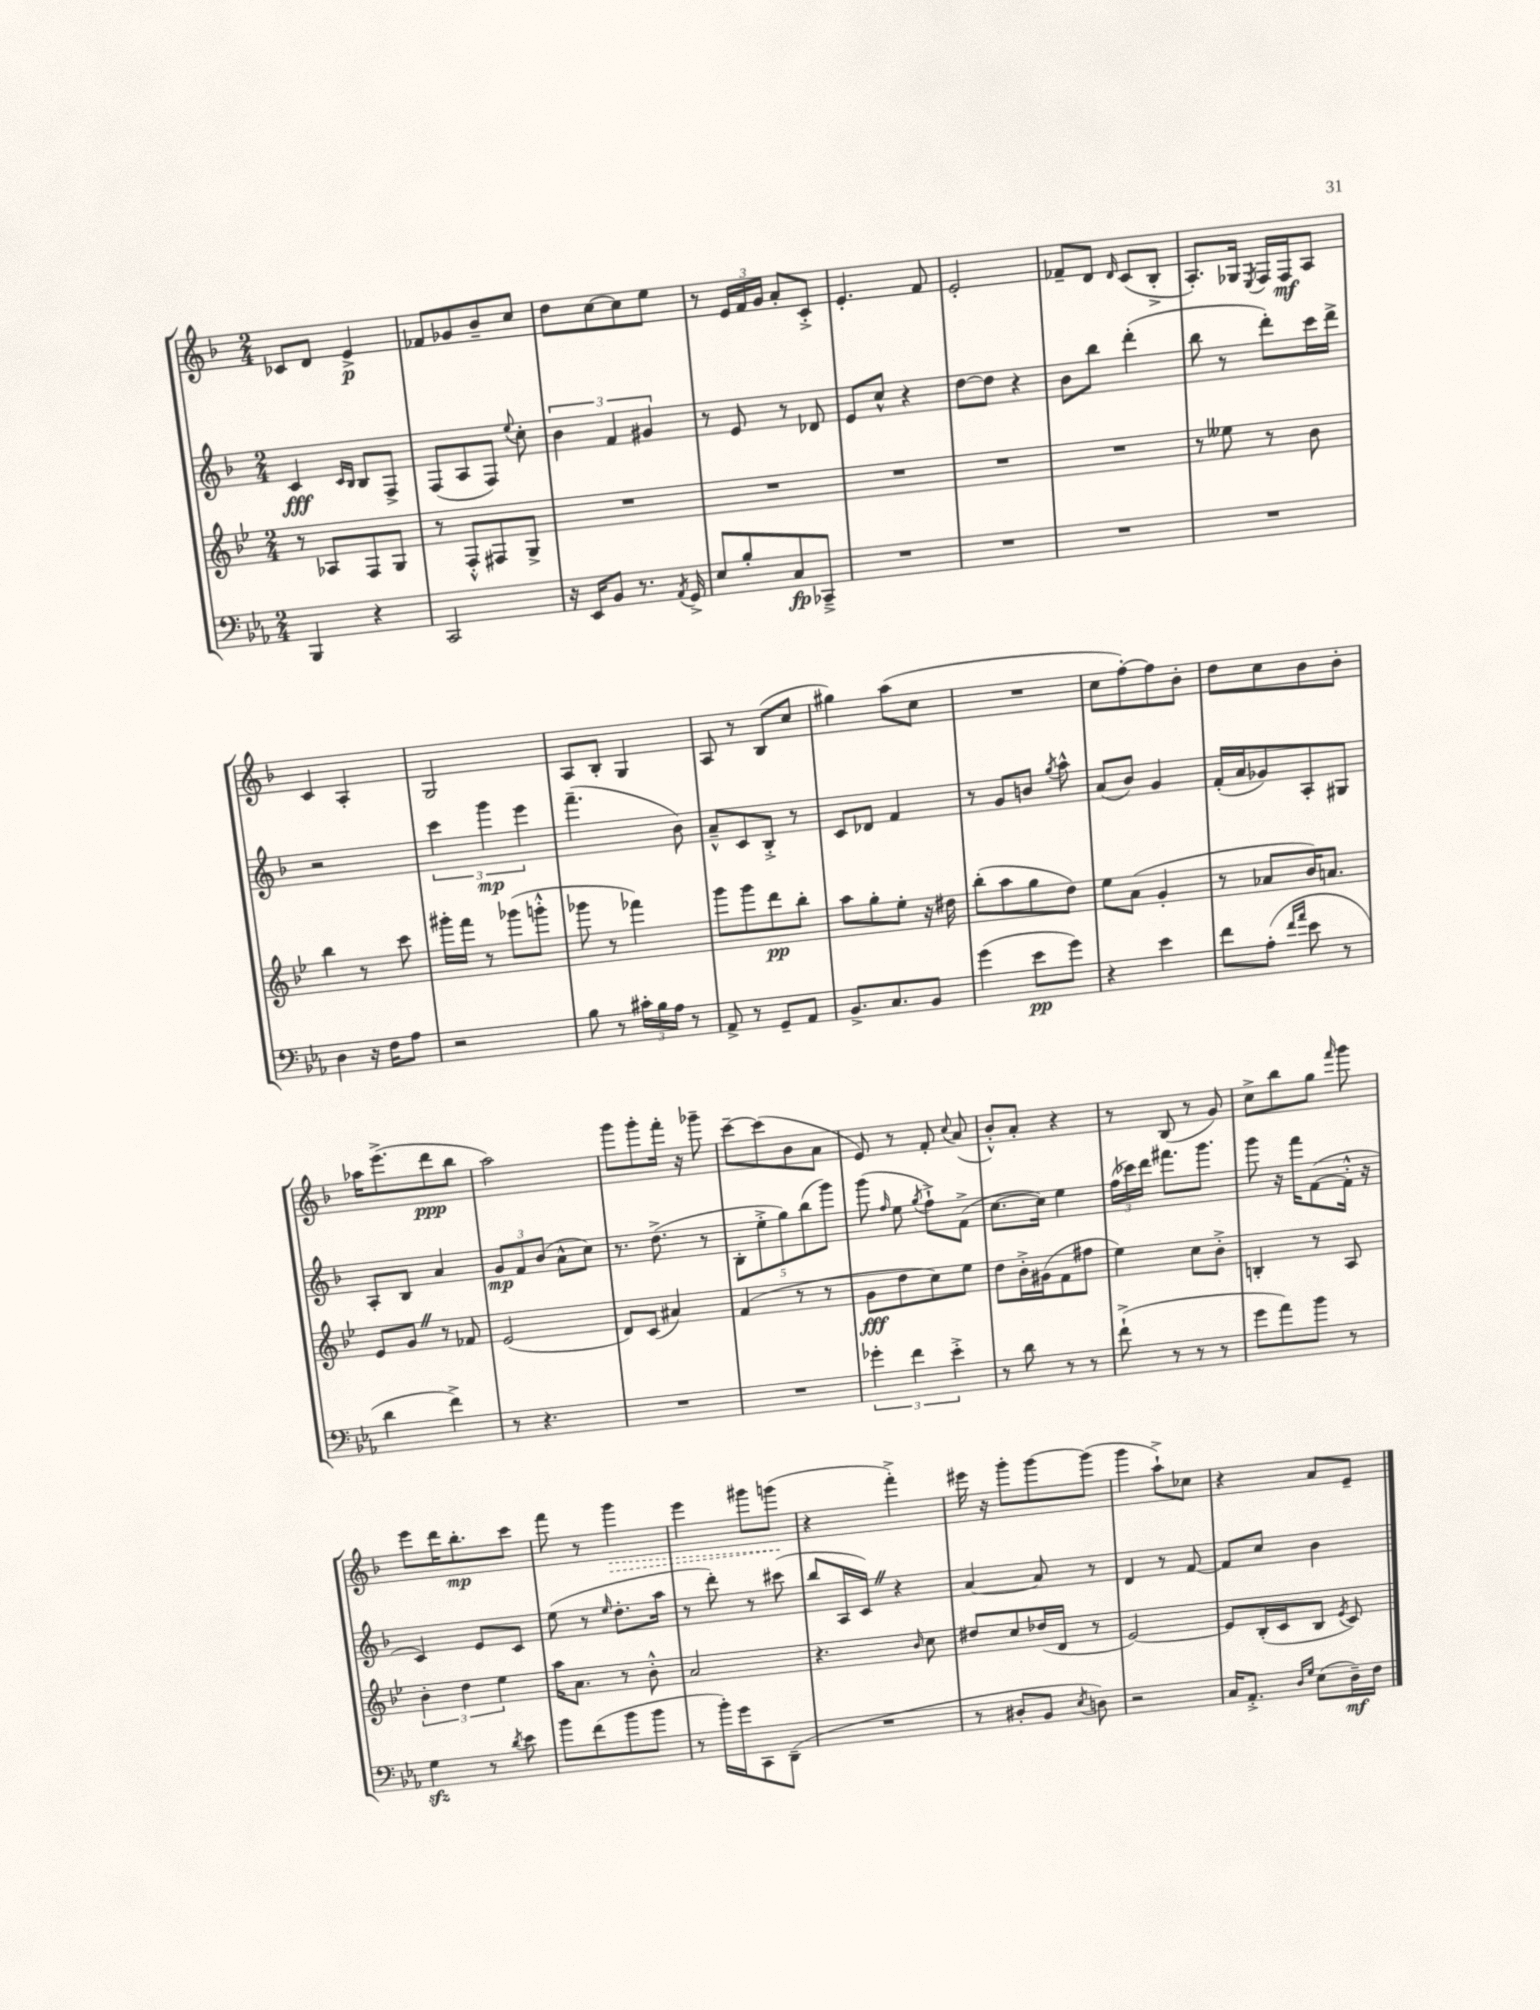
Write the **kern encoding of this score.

**kern	**kern	**kern	**kern
*staff4	*staff3	*staff2	*staff1
*clefF4	*clefG2	*clefG2	*clefG2
*k[b-e-a-]	*k[b-e-]	*k[b-]	*k[b-]
*M2/4	*M2/4	*M2/4	*M2/4
4BBB-	8r	4c	8c-
.	8A-	.	8d
.	.	16qqc	.
.	.	16qqB-	.
4r	8F	8B-	4e^
.	8G	8F^	.
=	=	=	=
2CC	8r	(8F	8f-
.	8F'^^	8A	8g-
.	8F#	8F)	8b-~
.	.	8qqee	.
.	8G^	8cc'	8cc
=	=	=	=
16r	2r	6b-	8dd
16EE-	.	.	.
8BB-	.	.	[8cc
.	.	6f	.
8.r	.	.	8cc]
.	.	6g#	.
.	.	.	8ee
8qAA-	.	.	.
16GG^	.	.	.
=	=	=	=
8E-	2r	8r	8r
8B-'	.	8e	24e
.	.	.	24f
.	.	.	24g
8C	.	8r	8a'
8CC-~^	.	8d-	8c'^
=	=	=	=
2r	2r	8e	4.e'
.	.	8cc^^	.
.	.	4r	.
.	.	.	8f
=	=	=	=
2r	2r	[8dd	2e'
.	.	8dd]	.
.	.	4r	.
=	=	=	=
2r	2r	8b-	8f-~
.	.	8bb-	8d
.	.	.	16qqd
.	.	(4ddd'	(8c
.	.	.	8B-'^
=	=	=	=
2r	8r	8bb-	8.A')
.	8ee--	8r	.
.	.	.	16G-
.	.	.	8qE
.	8r	8ddd')	16F
.	.	.	16F
.	8b-	16ccc	8A
.	.	16ddd^	.
=	=	=	=
4D	4bb-	2r	4c
16r	8r	.	4A'
16F	.	.	.
8A-	8ccc	.	.
=	=	=	=
2r	16ggg#'	6ccc	2G
.	16fff	.	.
.	8r	.	.
.	.	6ggg	.
.	(8ggg-	.	.
.	.	6eee	.
.	8ggg'^^	.	.
=	=	=	=
8B-	8ggg-	(4.fff~	8A
8r	8r	.	8B-'
24c#'	4fff-)	.	4G
24B-	.	.	.
24A-	.	.	.
8r	.	8b-)	.
=	=	=	=
8AA-^	8ggg	8a~^^	8A
8r	8ggg	8c	8r
8GG~	8ddd	8B-'^	(8B-
8AA-	8bb-'	8r	8cc
=	=	=	=
8.BB-^	8aa	8c	4gg#)
.	8gg'	8d-	.
8.C	.	.	.
.	8ee-'	4f	(8aa
8BB-	16r	.	8cc
.	16dd#	.	.
=	=	=	=
(4g	(8bb-'	8r	2r
.	8aa	8g	.
8e-	8gg	8b	.
.	.	8qgg	.
8g)	8dd)	8aa^^	.
=	=	=	=
4r	8ee-	(8a	8cc
.	(8a	8b-)	[8ff')
4e-	4g'	4g	8ff]
.	.	.	8b-'
=	=	=	=
8f	8r	(16f'	8dd
.	.	16a	.
(8A-'	8a-	8g-)	8cc
16qqf	.	.	.
16qqa-	.	.	.
8e-	16b-)	8A'	8b-
.	8.a	.	.
8r	.	8G#	8b-'
=	=	=	=
4d	8e-	8A'	16aa-
.	.	.	(8.eee^
.	8g	8B-	.
4f^)	8r	4a	8ddd
.	8f-	.	8bb-
=	=	=	=
8r	(2e-	12g	2aa)
.	.	12f	.
4.r	.	.	.
.	.	(12b-	.
.	.	8a^^	.
.	.	8cc)	.
=	=	=	=
2r	8d)	8.r	8ggg
.	(8c	.	8ggg'
.	.	(8.dd^	.
.	4a#)	.	16fff'
.	.	.	16r
.	.	8r	8ggg-~
=	=	=	=
2r	(4f	10B-'	[8ccc~
.	.	10ee'^	.
.	.	.	(8ccc]
.	.	10gg)	.
.	8r	.	8b-
.	.	(10bb-	.
.	8r	.	8a
.	.	10ggg)	.
=	=	=	=
6g-'	8g	(8ggg	8e)
.	.	16qqff	.
.	8dd	8ee	8r
6f	.	.	.
.	.	8qgg	.
.	8cc)	8ff`^)	8f'
6e-'^	.	.	.
.	.	.	8qqcc
.	8ee-	(8f^	(8a
=	=	=	=
8r	8dd	[8.cc	8b-'^^)
8d	16b-'^	.	8a'
.	(16g#	16cc])	.
8r	8f	4ee	4r
8r	8ff#	.	.
=	=	=	=
(8f`^	4ee-)	(24ff	8r
.	.	24ccc-)	.
.	.	24ddd	.
8r	.	8.fff#	(8B-
8r	8cc	.	8r
.	.	8.ggg	.
8r	8b-'^	.	8g)
=	=	=	=
8g	4B'	8ggg	8cc^
8a-)	.	16r	8bb-
.	.	16fff	.
8b-	8r	([8f	8gg
.	.	.	16qqfff
8r	8A	16f'^^]	8ggg
.	.	16r	.
=	=	=	=
4G	6b-'	4c)	8eee
.	.	.	16ddd
.	6dd	.	.
.	.	.	8.bb-'
8r	.	8e	.
.	6ee-	.	.
8qd	.	.	.
8e-	.	8c	8ccc
=	=	=	=
8b-	16aa	(8ee	8fff
.	8.a	.	.
(8f	.	8r	8r
.	.	16qqee	.
8b-	8r	8.dd'	4ggg
8b-	8b-'^^	.	.
.	.	16aa	.
=	=	=	=
8r	2a	8r	4eee
16b-')	.	8ddd')	.
16g	.	.	.
8CC	.	8r	8ggg#
(8DD~	.	(8ccc#	(8ggg
=	=	=	=
2r	4.r	8bb-	4r
.	.	16A	.
.	.	16c)	.
.	.	4r	4fff'^)
.	16qqb-	.	.
.	8cc	.	.
=	=	=	=
8r	8dd#	[4a	16eee#
.	.	.	16r
8D#'	8cc	.	8ggg'
8BB-	(16dd-	8a]	[8ggg
.	16d	.	.
8qE-	.	.	.
8D)	8r	8r	(8ggg]
=	=	=	=
2r	[2e-)	4d	4ggg
.	.	8r	8aa`^)
.	.	[8f	8cc-
=	=	=	=
16C	8e-]	8f]	4r
8.AA-'^	.	.	.
.	(16B-'	8cc	.
.	16c	.	.
16qqD	.	.	.
16qqG	.	.	.
(8E-	8B-	4b-	8a
.	8qe-	.	.
16D~)	8c)	.	8e~
16F	.	.	.
==	==	==	==
*-	*-	*-	*-
